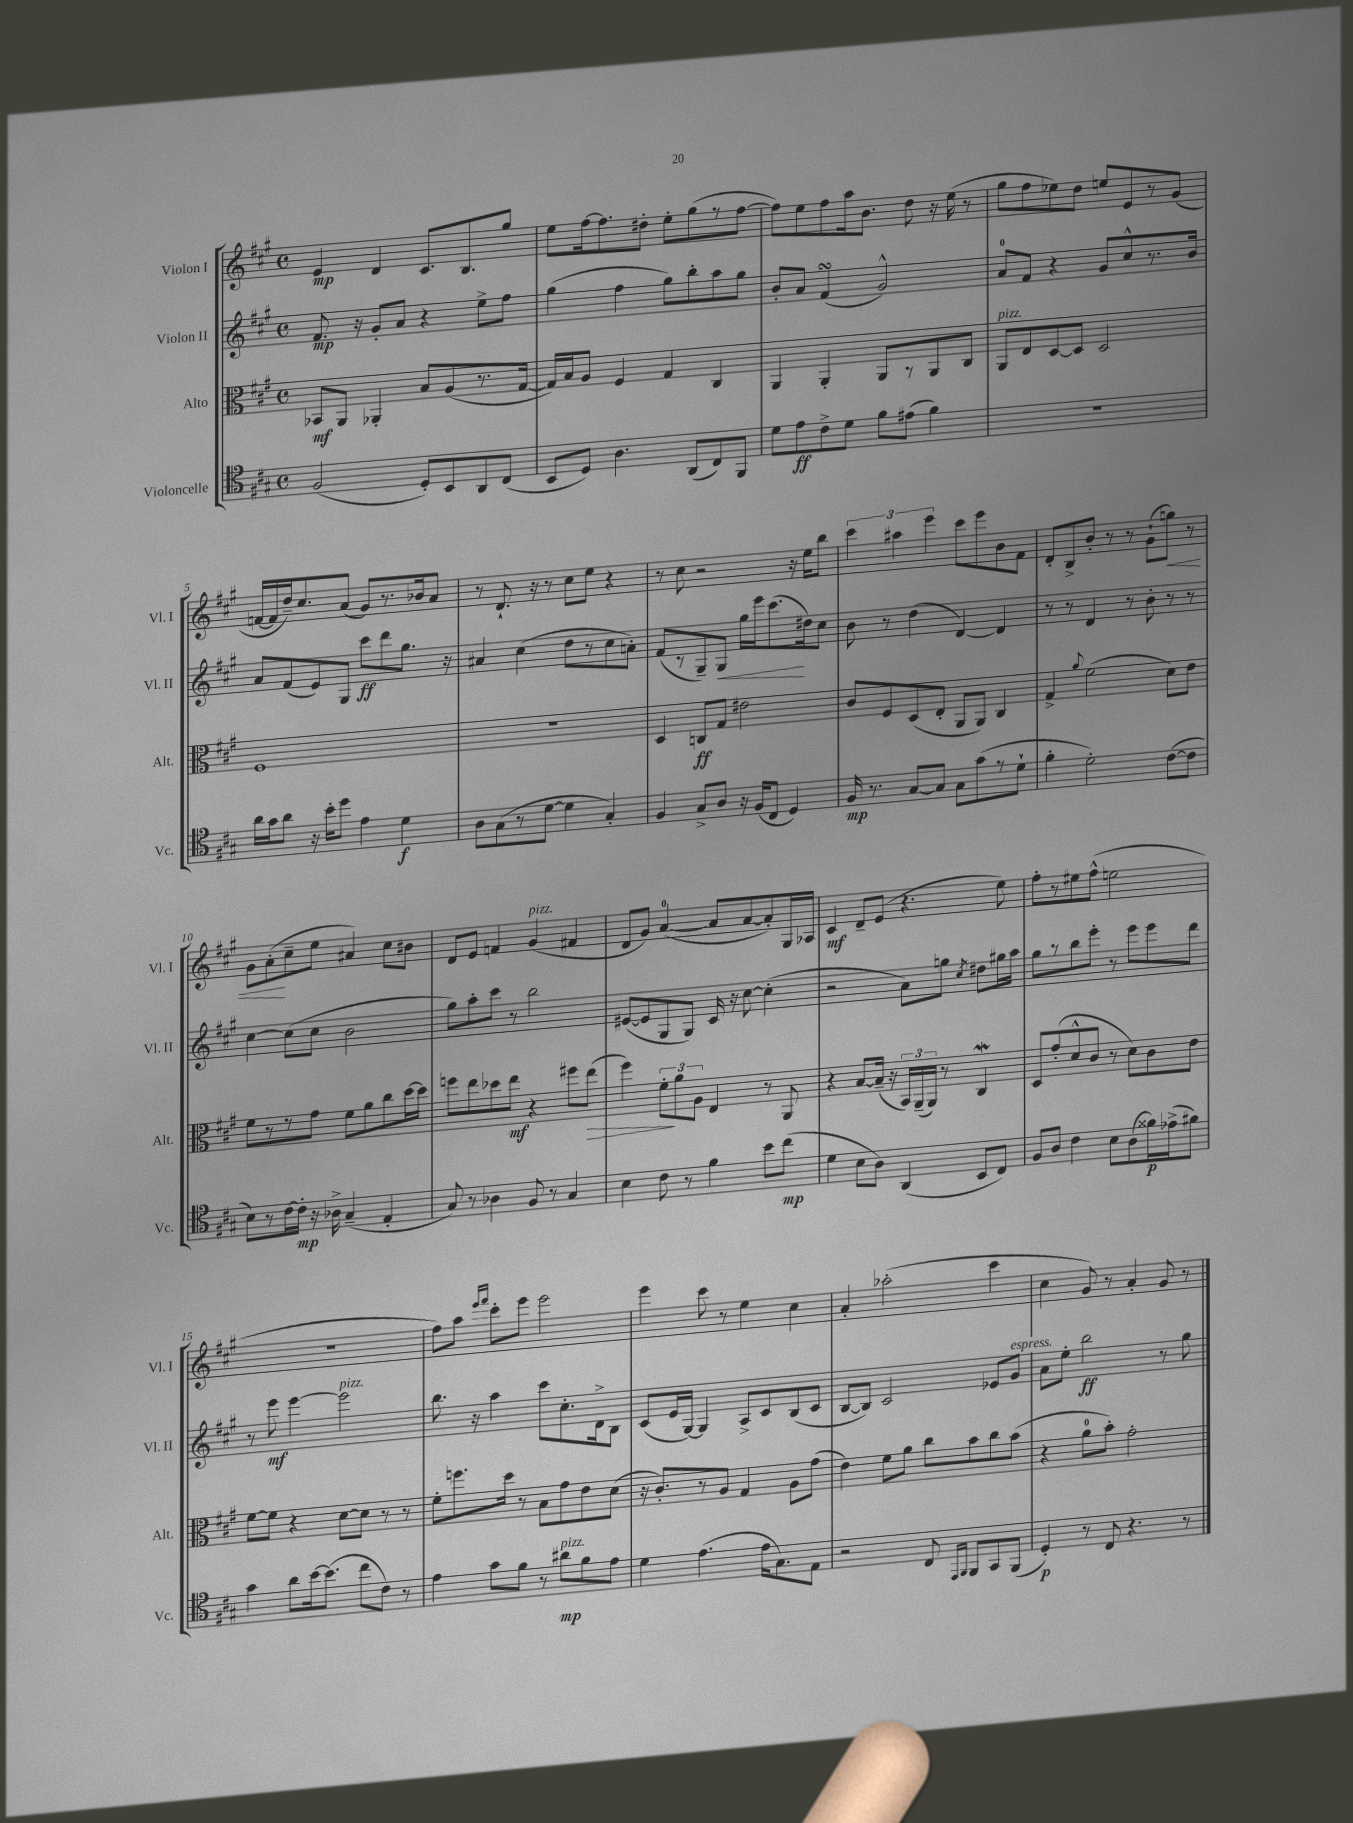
<<
\new StaffGroup <<
\new Staff = "s0" \with { instrumentName = "Violon I" shortInstrumentName = "Vl. I" } {
    \clef treble \key a \major \defaultTimeSignature \time 4/4
    \autoBeamOff e'4\mp d'4 cis'8.[ b8. gis''8] |
    e''8[ fis''16~ fis''8. dis''8]-. e''8[-. gis''8( r8 fis''8]~ |
    fis''8[) e''8 fis''8 a''16 b'8.] d''8 r16 e''16( r8 |
    gis''8[ fis''8 ees''8) d''8] e''8[ e'8 r8 gis'8]( |
    f'16[~ f'16 d''16--) cis''8. a'8]( gis'8[) r8. bes'16 a'8] |
    r8 d'8.-! r16 r8 cis''8[ e''8] r4 |
    r8 cis''8 r2 r16 e''16[ b''8] |
    \tuplet 3/2 { cis'''4 ais''4 e'''4 } cis'''8[ e'''8 b'8 fis'8] |
    d'8[-. b8-> b'8]-. r8 r8 gis'8[-!( g''8]\<) r8 |
    gis'8[ a'8-.\!( cis''8-- e''8] ais'4) cis''8[ bis'8] |
    d'8[ e'8] f'4 gis'4^\markup { \italic "pizz." }( fis'4 |
    d'8[ gis'8]) a'4-0~( a'8[ a'8~ a'8-.) gis16 aes16] |
    cis'4\mf d'8[-- e'8]( r4. e''8) |
    fis''8[-. r8 eis''8 fis''8]-^( e''2 |
    r1 |
    fis''8[) a''8] \grace { e'''16[ fis'''16] } cis'''8[-. e'''8] e'''2 |
    e'''4 cis'''8 r8 e''4 cis''4 |
    a'4-. aes''2-.( cis'''4 |
    cis''4 gis'8) r8 a'4-. gis'8 r8 \bar "|." |
}
\new Staff = "s1" \with { instrumentName = "Violon II" shortInstrumentName = "Vl. II" } {
    \clef treble \key a \major \defaultTimeSignature \time 4/4
    \autoBeamOff fis'8.\mp r16 gis'8[-. a'8] r4 e''8[-> fis''8] |
    gis''4( fis''4 gis''8[) b''8-. a''8 gis''8] |
    b'8[-. a'8] fis'4\turn( gis'2-^) |
    a'8[-0 fis'8] r4 gis'8[ cis''8-^ r8. b'16] |
    a'8[ fis'8( e'8) gis8] cis'''8[\ff d'''8 gis''8.] r16 |
    ais'4 cis''4( d''8[ r8 cis''8 a'8]-.) |
    fis'8[( r8 gis8--) gis8]\< gis''16[ e'''16 cis'''8.\!( dis''16) cis''8] |
    b'8 r8 d''4( d'4~) d'4 |
    r8 r8 d'4 r8 b'8-. r8 r8 |
    cis''4~ cis''8[( cis''8] b'2 |
    gis''8[) a''8-. cis'''8] r8 b''2 |
    eis'8[~( eis'8 gis8 gis8]) cis'16 r16 cis''8~ cis''4-.( |
    r2 a'8[) g''8] \acciaccatura { cis''8 } dis''8[ gis''16 a''16] |
    gis''8[ r8 b''8 e'''8]-. r8 e'''8[ e'''8 d'''8] |
    r8 e'''8\mf e'''4~ e'''2^\markup { \italic "pizz." } |
    b''8. r16 a''4 cis'''8[ cis''8.-. d'16-> b8] |
    cis'8[( e'16 gis16]~) gis4 a8[-> cis'8 b8( cis'8] |
    b8[~ b8]) cis'2 ees'8[ gis'8]^\markup { \italic "espress." } |
    a'8[ e''8]-. b''2\ff r8 gis''8 \bar "|." |
}
\new Staff = "s2" \with { instrumentName = "Alto" shortInstrumentName = "Alt." } {
    \clef alto \key a \major \defaultTimeSignature \time 4/4
    \autoBeamOff bes,8[\mf a,8] aes,4-. b8[ a8( r8. gis16]~ |
    gis16[) b16 a8] fis4 gis4 cis4 |
    a,4 a,4-. a,8[ r8 a,8 cis8] |
    a,8[^\markup { \italic "pizz." } e8 d8~ d8] d2 |
    fis1 |
    R1 |
    d4 c8[\ff gis8] eis'2 |
    cis'8[ fis8 d8( e8]-. a,8[ a,8]) cis4 |
    gis4-> \appoggiatura { a'8 } fis'2( d'8[) e'8] |
    fis'8[ r8 r8 gis'8] fis'8[ a'8 cis''8 d''16~ d''16] |
    f''8[ e''8 des''8 e''8]\mf r4 fis''8[ e''8]\>( |
    fis''4) \tuplet 3/2 { fis'8[-.\! a'8 a8] } e4 r8 a,8 |
    r4 b8[~ b16]--( r16 \tuplet 3/2 { b,16[) a,16--( a,16]) } r8 cis4\mordent |
    d8[ gis'8-.( d'8-^ cis'8] r8 d'8[) cis'8 e'8] |
    fis'8[~ fis'8] r4 d'8[~ d'8] r8 r8 |
    fis'8[-. f''8. d''16] r8 b8[ gis'8 e'8 d'8]( |
    r16 cis'8.[-.) r8 a8] gis4 a8[ gis'8]( |
    e'4) fis'8[ a'8] cis''8[ b'8 cis''8 b'8]( |
    r4 a'8[-0 b'8]-.) gis'2-. \bar "|." |
}
\new Staff = "s3" \with { instrumentName = "Violoncelle" shortInstrumentName = "Vc." } {
    \clef tenor \key a \major \defaultTimeSignature \time 4/4
    \autoBeamOff fis2( d8[-.) b,8 a,8 cis8]( |
    b,8[ d8]) a4. a,8[( cis8) fis,8] |
    d'8[ e'8\ff cis'8-> d'8] fis'8[ eis'8]( fis'4) |
    r1 |
    a'16[ gis'16 a'8] r16 b'16[-. d''8] e'4 d'4\f |
    a8[ gis8( r8 d'8]~ d'4 gis4-.) |
    fis4 gis8[-> a8] r16 fis16[( cis8] d4) |
    fis16\mp r8. gis8[~ gis8] gis8[ gis'8( r8 d'8]-! |
    fis'4-. d'2-.) cis'8[~( cis'8] |
    b8[) r8 cis'16~ cis'16]-.\mp r16 aes16-> gis4--( e4-. |
    gis8) r8 aes4 fis8 r8 gis4 |
    b4 cis'8 r8 fis'4 b'8[ cis''8]\mp( |
    d'4 b8[ a8]) a,4( b,8[ cis8]) |
    fis8[ a8] cis'4 b8[ a8( fisis'16\p) ees'16->( fis'8]) |
    gis'4 a'8[ b'16~ b'8.]( cis''8[ cis'8]) r8 |
    e'4 gis'8[ fis'8] r8 ais'8[\mp^\markup { \italic "pizz." } fis'8 e'8] |
    d'4 e'4.( e'16[ gis8.) e8] |
    r2 cis8 \grace { e,16[ fis,16] } fis,8[ gis,8 fis,8]( |
    d4-.\p) r8 cis8 r4. r8 \bar "|." |
}
>>
>>
